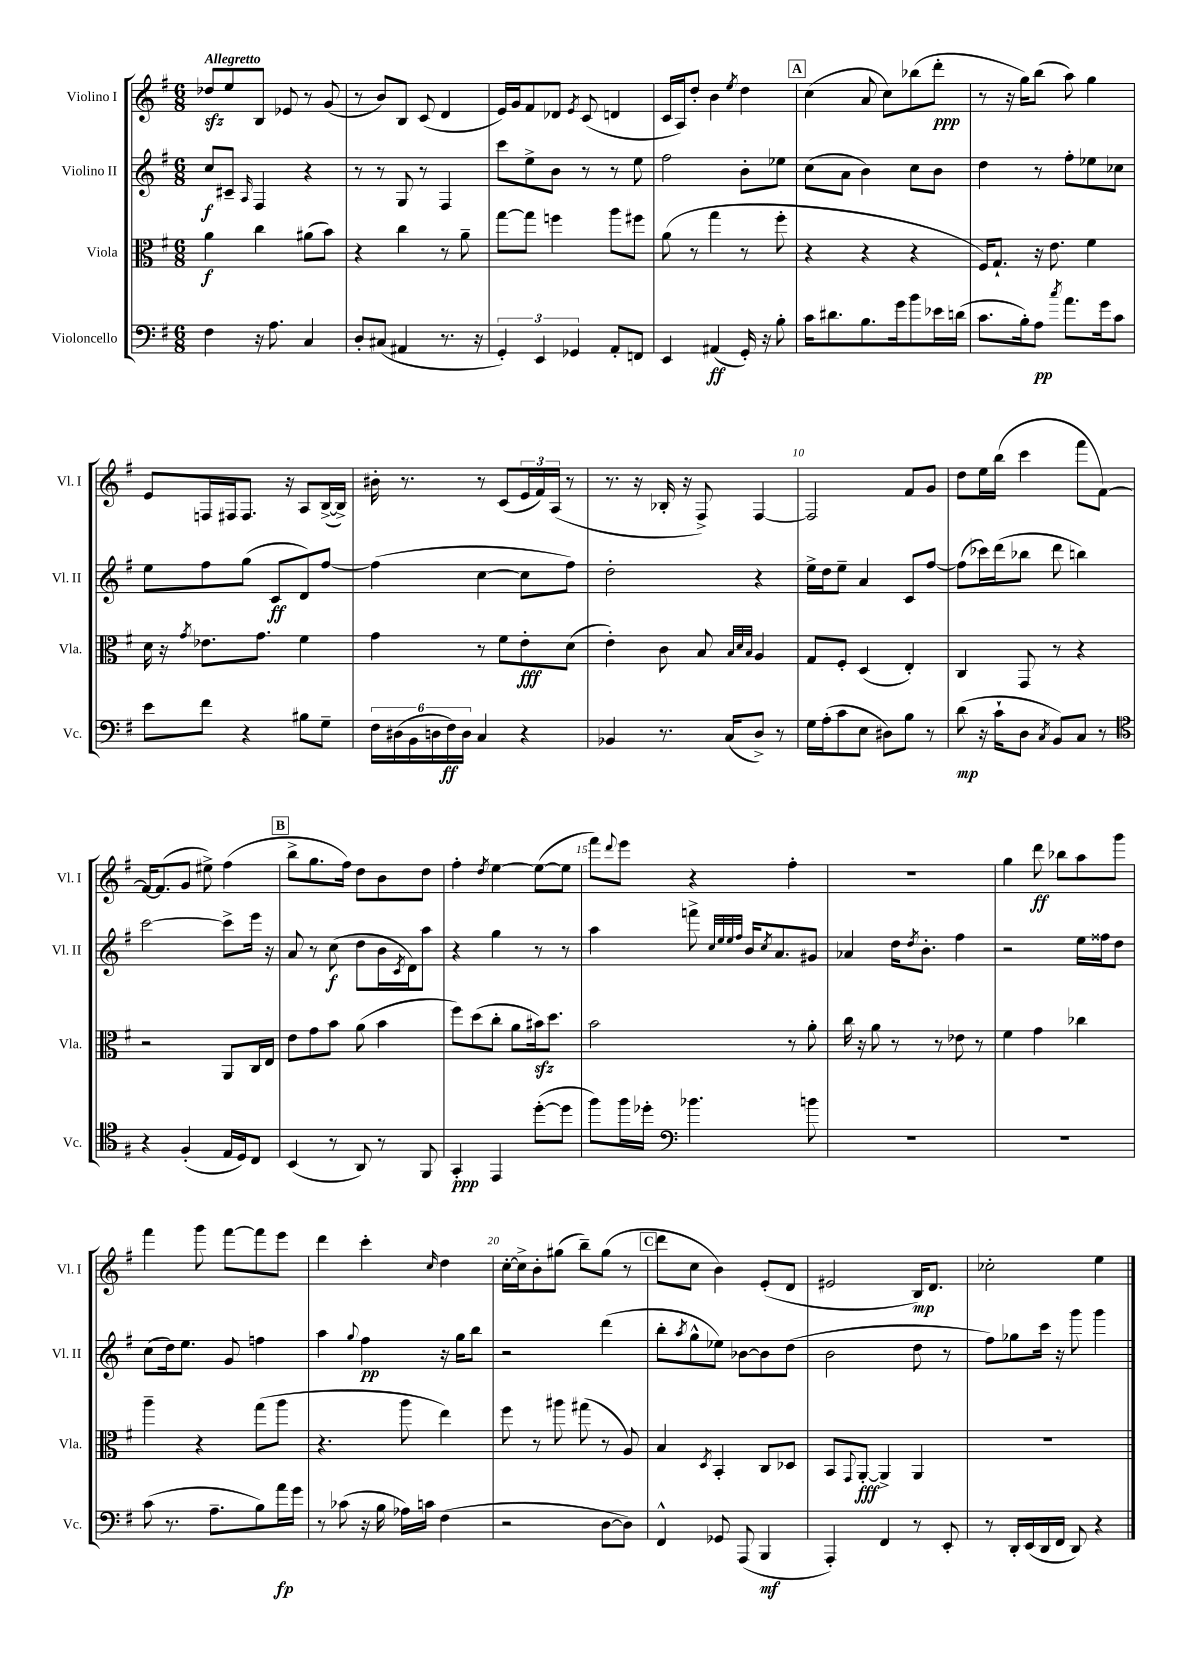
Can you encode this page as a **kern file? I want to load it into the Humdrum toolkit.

**kern	**kern	**kern	**kern
*staff4	*staff3	*staff2	*staff1
*clefF4	*clefC3	*clefG2	*clefG2
*k[f#]	*k[f#]	*k[f#]	*k[f#]
*M6/8	*M6/8	*M6/8	*M6/8
4F#	4a	8cc	8dd-
.	.	8c#~	8ee
.	.	16qqA	.
16r	4cc	4F#	8B
8.A	.	.	.
.	.	.	8e-
4C	(8a#	4r	8r
.	8b)	.	(8g
=	=	=	=
8D'	4r	8r	8r
(8C#	.	8r	8b)
4AA#	4cc	8G	8B
.	.	8r	(8c
8.r	8r	4F#	4d
.	8a~	.	.
16r	.	.	.
=	=	=	=
6GG')	[8gg	8ccc	16e)
.	.	.	16g
.	8gg]	8ee^	8f#
6EE	.	.	.
.	4ff	8b	8d-
6GG-	.	.	.
.	.	.	8qe
.	.	8r	(8c
8AA'	8aa	8r	4d
8FF	8ff#	8ee	.
=	=	=	=
4EE	(8a	2ff#	16c
.	.	.	16A)
.	8r	.	8dd'
(4AA#	4gg	.	4b
.	.	.	8qee
16GG')	8r	8b'	4dd
16r	.	.	.
8B'	8ff#'	8ee-	.
=	=	=	=
16c	4r	(8cc	(4cc
8.d#	.	.	.
.	.	8a	.
8.B	4r	4b)	8a
.	.	.	8cc)
16g	.	.	.
8b	4r	8cc	(8bb-
16e-	.	8b	8ddd'
(16d	.	.	.
=	=	=	=
8.c	16F#)	4dd	8r
.	8.G`	.	.
.	.	.	16r
16B')	.	.	16gg)
8A	16r	8r	(8bb
.	8.e	.	.
8qcc	.	.	.
8.a	.	8ff#'	8aa)
.	4f#	8ee-	4gg
16g	.	.	.
8c	.	8cc-	.
=	=	=	=
8e	16d	8ee	8e
.	16r	.	.
.	8qg	.	.
8f#	8.e-	8ff#	16F
.	.	.	16F#
4r	.	(8gg	8.F#
.	8.g	.	.
.	.	8c	.
.	.	.	16r
8B#	4f#	8d)	8A
8G~	.	[8ff#	([16B^
.	.	.	16B^])
=	=	=	=
24F#	4g	(4ff#]	16b#'
(24D#	.	.	.
.	.	.	8.r
24BB	.	.	.
24D	.	.	.
24F#)	.	.	.
24D	.	.	.
4C	8r	[4cc	8r
.	8f#	.	(8c
4r	8e'	8cc]	24e
.	.	.	24f#)
.	.	.	(24A
.	(8d	8ff#)	8r
=	=	=	=
4BB-	4e')	2dd'	8.r
.	.	.	16r
8.r	8c	.	16B-'
.	.	.	16r
.	8B	.	8F#^)
(16C	.	.	.
.	32qqB	.	.
.	32qqd	.	.
.	32qqB	.	.
8D^)	4A	4r	[4F#
8r	.	.	.
=	=	=	=
16G	8G	16ee^	2F#]
(16A'	.	16dd	.
8c	8F#'	8ee~	.
8E	(4D	4a	.
8D#)	.	.	.
8B	4E')	8c	8f#
8r	.	[8ff#	8g
=	=	=	=
(8d	4C	(8ff#]	8dd
16r	.	16ccc-)	16ee
16c`	.	(16ddd	(16bb
8D	8GG	8bb-	4ccc
8qC	.	.	.
8BB)	8r	8ddd	.
8C	4r	4bb)	8fff#
8r	.	.	[8f#)
=	=	=	=
*clefC4	*	*	*
4r	2r	[2ccc	16f#_
.	.	.	(8.f#]
(4F#'	.	.	8g
.	.	.	8ee#^)
16E	8AA	8ccc^]	(4ff#
16D)	.	.	.
8C	16C	16eee	.
.	16E	16r	.
=	=	=	=
(4BB	8e	8a	8bb^
.	8g	8r	8.gg
8r	8b	(8cc	.
.	.	.	16ff#)
8AA)	(8a	8dd	8dd
8r	4b	16b	8b
.	.	8qc	.
.	.	16d)	.
8FF#	.	8aa	8dd
=	=	=	=
4GG'	8ff#)	4r	4ff#'
.	(8dd	.	.
.	.	.	8qdd
4EE	8cc'	4gg	[4ee
.	8a	.	.
([8dd'	16b#)	8r	(8ee_
.	8.dd	.	.
8dd]	.	8r	8ee]
=	=	=	=
8ff#)	2b	4aa	8fff#)
.	.	.	8qqddd
16ff#	.	.	8eee
16dd-'	.	.	.
*clefF4	*	*	*
4.b-	.	8fff^	4r
.	.	32qqcc	.
.	.	32qqee	.
.	.	32qqee	.
.	.	32qqff#	.
.	.	16b	.
.	.	8qcc	.
.	.	8.a	.
.	8r	.	4ff#'
8b	8a'	8g#	.
=	=	=	=
2.r	16cc	4a-	2.r
.	16r	.	.
.	8a	.	.
.	8r	16dd	.
.	.	8qdd	.
.	.	8.b'	.
.	8r	.	.
.	8e-	4ff#	.
.	8r	.	.
=	=	=	=
2.r	4f#	2r	4gg
.	4g	.	8ddd
.	.	.	8bb-
.	4cc-	16ee	8aa
.	.	16ff##	.
.	.	8dd	8ggg
=	=	=	=
(8c	4aa~	(8cc	4fff#
8.r	.	16dd)	.
.	.	8.ee	.
.	4r	.	8ggg
8.A~	.	.	.
.	.	8g	[8fff#
8B)	(8gg	4ff	8fff#]
16a	8aa	.	8eee
16g	.	.	.
=	=	=	=
8r	4.r	4aa	4ddd
(8c-	.	.	.
.	.	8qqgg	.
16r	.	4ff#	4ccc'
16B	.	.	.
16A-)	8aa	.	.
16c	.	.	.
.	.	.	16qqcc
(4F#	4ee)	16r	4dd
.	.	16gg	.
.	.	8bb	.
=	=	=	=
2r	8ff#	2r	[16cc'
.	.	.	16cc^]
.	8r	.	8b'
.	8aa#	.	(8gg#
.	(8gg#	.	8bb~)
[8D	8r	(4ddd	(8gg#
8D])	8A)	.	8r
=	=	=	=
4FF#^^	4B	8bb'	8ddd
.	.	8qaa	.
.	.	8gg^^	8cc
.	8qD	.	.
8GG-	4BB'	8ee-)	4b)
(8AAA	.	[8b-	.
4BBB	8C	8b-]	(8e'
.	8D-	(8dd	8d
=	=	=	=
4AAA')	8BB	2b	2e#
.	8qqGG	.	.
.	[8AA'	.	.
4FF#	4AA^]	.	.
8r	4AA	8dd	16B)
.	.	.	8.d
8EE'	.	8r	.
=	=	=	=
8r	2.r	8ff#)	2cc-'
16DD'	.	8gg-	.
(16EE	.	.	.
16DD	.	16ccc	.
16FF#	.	16r	.
8DD)	.	8ggg	.
4r	.	4ggg	4ee
==	==	==	==
*-	*-	*-	*-
